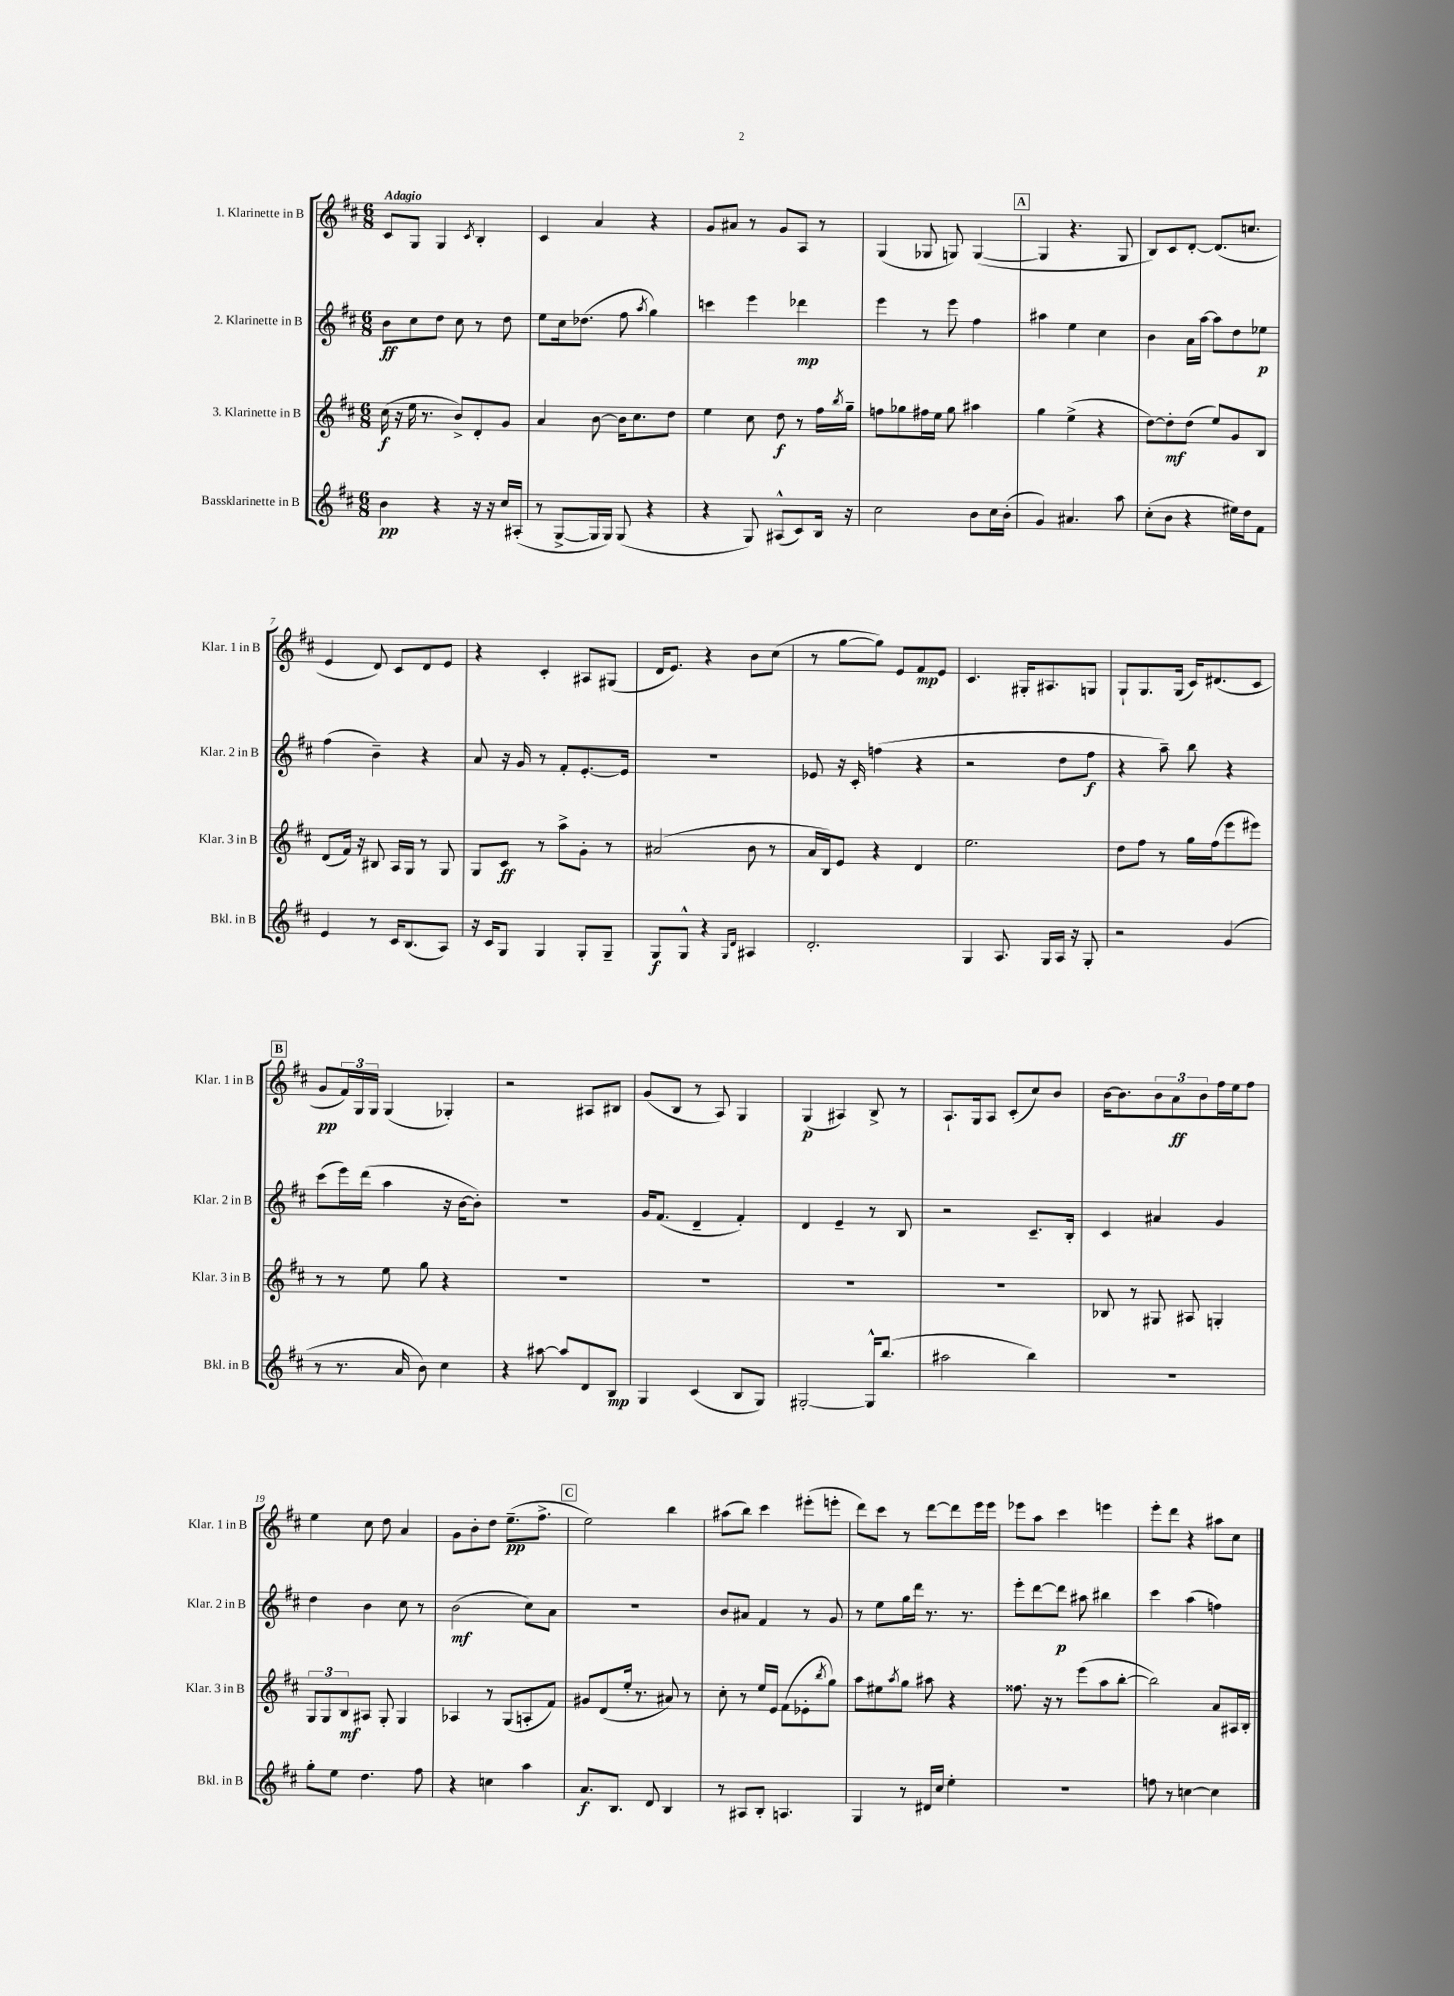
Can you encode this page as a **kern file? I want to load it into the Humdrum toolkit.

**kern	**kern	**kern	**kern
*staff4	*staff3	*staff2	*staff1
*clefG2	*clefG2	*clefG2	*clefG2
*k[f#c#]	*k[f#c#]	*k[f#c#]	*k[f#c#]
*M6/8	*M6/8	*M6/8	*M6/8
4b	(16cc#	8b	8c#
.	16r	.	.
.	16ee	8cc#	8G
.	8.r	.	.
4r	.	8dd	4G
.	8b^)	8cc#	.
.	.	.	8qc#
16r	8d'	8r	4B'
16r	.	.	.
16cc#	8g	8dd	.
(16A#'	.	.	.
=	=	=	=
8r	4a	8ee	4c#
[8G^	.	16cc#	.
.	.	(8.dd-	.
16G]	[8b	.	4a
16G)	.	.	.
(8G	16b]	8ff#	.
.	8.cc#	.	.
.	.	8qaa	.
4r	.	4gg)	4r
.	8dd	.	.
=	=	=	=
4r	4ee	4ccc	8g
.	.	.	8a#
8G)	8cc#	4eee	8r
(8A#^^	8dd	.	8g
8c#)	8r	4ddd-	8A
16B	16ff#	.	8r
.	8qbb	.	.
16r	16gg~	.	.
=	=	=	=
2cc#	8ff	4eee	(4G
.	8gg-	.	.
.	16ff#	8r	8G-
.	16ee	.	.
.	8gg-	8eee	8G)
8b	4aa#	4ff#	([4G
16cc#	.	.	.
(16b'	.	.	.
=	=	=	=
4g)	4gg	4aa#	4G]
4.a#	(4ee^	4ee	4.r
.	4r	4cc#	.
8aa	.	.	8G
=	=	=	=
(8cc#'	[8dd)	4b	8B)
8b	8dd']	.	8c#
4r	(8dd	16a	[8d'
.	.	[16aa	.
.	8ee)	8aa]	(8.d]
16ee#)	8g	8dd	.
16dd	.	.	8.cc
8f#	8B	8ee-	.
=	=	=	=
4e	(8d	(4ff#	4e
.	16f#)	.	.
.	16r	.	.
8r	8B#	4b~)	8d)
16c#	16A	.	8c#
(8.B	16G	.	.
.	8r	4r	8d
8A)	8G	.	8e
=	=	=	=
16r	8G	8a	4r
16c#	.	.	.
8G	8c#	16r	.
.	.	16g	.
4G	8r	8r	4c#'
.	8aa^	8f#'	.
8G'	8g'	[8.e'	8A#
8G~	8r	.	(8G#
.	.	16e]	.
=	=	=	=
8G	(2a#	2.r	16d
.	.	.	8.e)
8G^^	.	.	.
4r	.	.	4r
16qqG	.	.	.
16qqd	.	.	.
4A#	8b	.	8b
.	8r	.	(8cc#
=	=	=	=
2.d'	16a	8e-	8r
.	16B)	.	.
.	8e	16r	[8gg
.	.	16c#'	.
.	4r	(4ff	8gg])
.	.	.	8e
.	4d	4r	8f#
.	.	.	8e
=	=	=	=
4G	2.ee	2r	4.c#
8.A	.	.	.
.	.	.	16G#'
16G	.	.	8.A#
16A	.	8dd	.
16r	.	.	.
8G'	.	8ff#	8G
=	=	=	=
2r	8dd	4r	8G`
.	8ff#	.	8.G
.	8r	8aa~)	.
.	.	.	(16G
.	16gg	8bb	16c#)
.	(16ff#	.	(8.d#
(4g	8eee	4r	.
.	8eee#)	.	8c#
=	=	=	=
8r	8r	(8ccc#	8g
8.r	8r	16eee)	24f#)
.	.	.	24G
.	.	(16ddd	.
.	.	.	24G
.	8ee	4aa	(4G
16a	.	.	.
8b)	8gg	.	.
4cc#	4r	16r	4G-')
.	.	[16b	.
.	.	8b'])	.
=	=	=	=
4r	2.r	2.r	2r
[8aa#	.	.	.
8aa#]	.	.	.
8d	.	.	8A#
8B	.	.	8B#
=	=	=	=
4G	2.r	16g	(8g
.	.	(8.f#	.
.	.	.	8B
(4c#	.	4d~	8r
.	.	.	8A)
8B	.	4f#')	4G
8G)	.	.	.
=	=	=	=
[2G#'	2.r	4d	(4G
.	.	4e~	4A#)
16G#^^]	.	8r	8B^
(8.bb	.	.	.
.	.	8B	8r
=	=	=	=
2aa#	2.r	2r	8.A`
.	.	.	16G
.	.	.	8A
.	.	.	(8c#'
4bb)	.	8.c#~	8cc#)
.	.	.	8b
.	.	16B'	.
=	=	=	=
2.r	8B-	4c#	[16b
.	.	.	8.b]
.	8r	.	.
.	8G#	4a#	12b
.	.	.	12a
.	8A#	.	.
.	.	.	12b
.	4G'	4g	16ff#
.	.	.	16ee
.	.	.	8ff#
=	=	=	=
8gg'	12G	4dd	4ee
.	12G	.	.
8ee	.	.	.
.	12B	.	.
4.dd	8A#	4b	8cc#
.	8G'	.	8dd
.	4G	8cc#	4a
8ff#	.	8r	.
=	=	=	=
4r	4A-	(2b	8g
.	.	.	8b'
4cc	8r	.	8dd
.	(8G	.	(8.ee~
4aa	8A'	8cc#)	.
.	.	.	8.ff#^
.	8f#)	8a	.
=	=	=	=
8.a	8g#	2.r	2ee)
.	(8d	.	.
8.B	.	.	.
.	16ee'	.	.
.	8.r	.	.
8d	.	.	.
4B	8a#)	.	4bb
.	8r	.	.
=	=	=	=
8r	8cc#'	8b	(8aa#
8A#	8r	8a#	8bb)
8B'	16ee	4f#	4ccc#
.	16e	.	.
4.A	(8f#	.	.
.	8e-'	8r	(8eee#'
.	8qbb	.	.
.	8gg)	8g	8eee'
=	=	=	=
4G	8aa	8r	8ddd)
.	8ee#	8ee	8ccc#
.	8qaa	.	.
8r	8gg	16gg	8r
.	.	16ddd	.
16d#	8aa#	8.r	[8ddd
16cc#	.	.	.
4ee'	4r	.	8ddd]
.	.	8.r	.
.	.	.	16eee
.	.	.	16eee
=	=	=	=
2.r	8.ff##	8eee'	8eee-
.	.	[8ddd	8aa
.	16r	.	.
.	8r	8ddd]	4ccc#
.	(8eee	8aa#	.
.	8aa	4bb#	4eee
.	[8bb'	.	.
=	=	=	=
8ff	2bb])	4ccc#	8eee'
8r	.	.	8ddd
[4cc	.	(4aa	4r
4cc]	8a	4ff)	8aa#
.	16A#	.	8cc#
.	16B'	.	.
==	==	==	==
*-	*-	*-	*-
